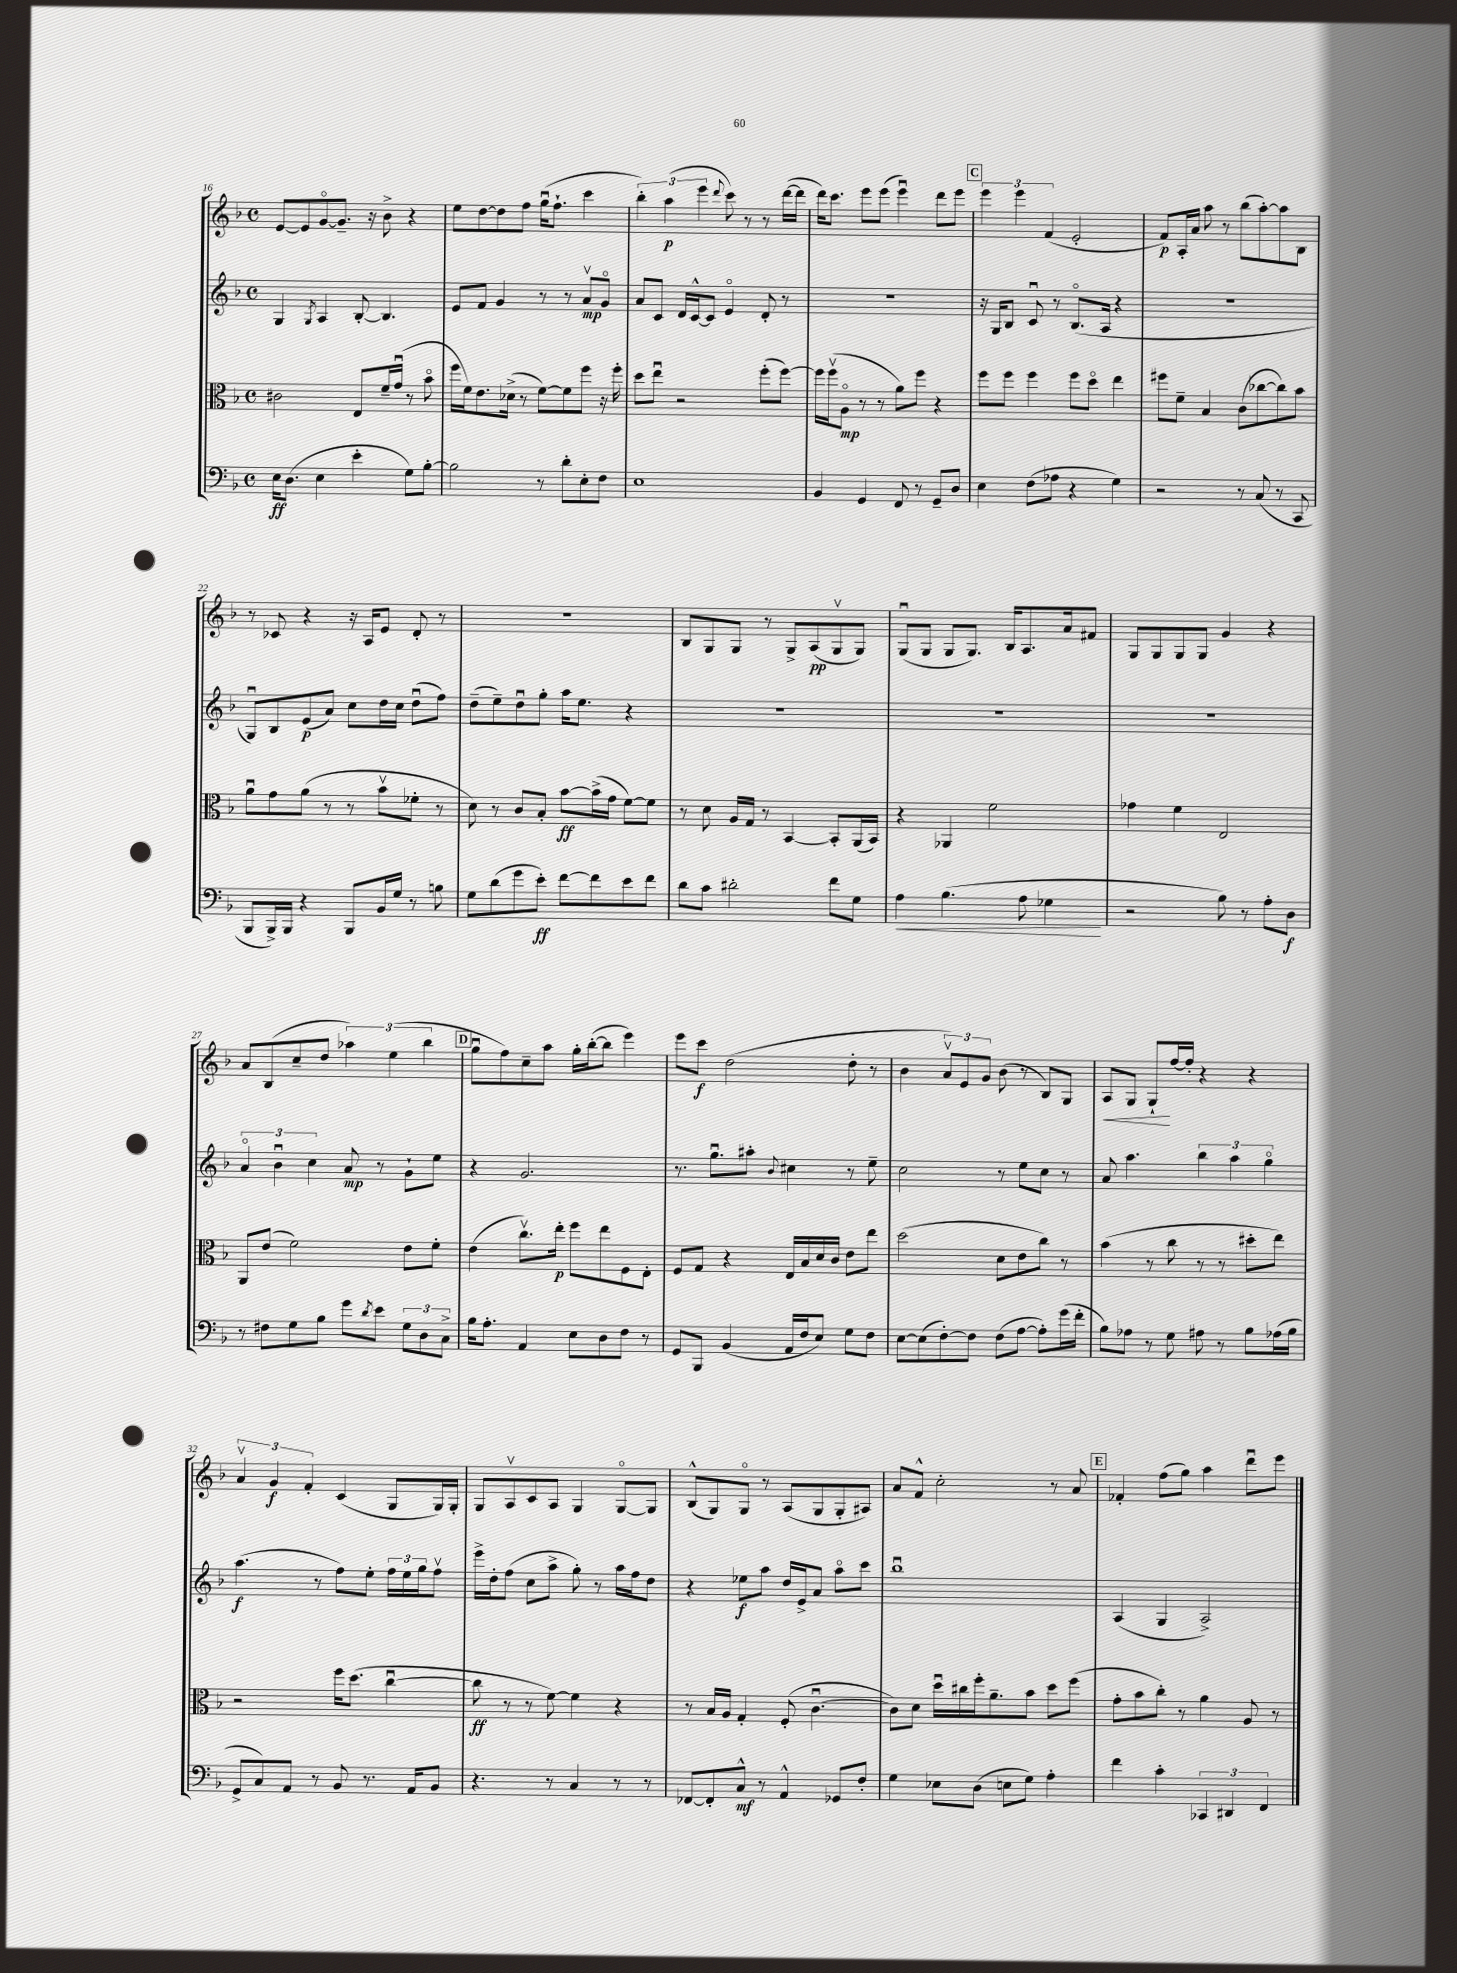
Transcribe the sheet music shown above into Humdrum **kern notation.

**kern	**kern	**kern	**kern
*staff4	*staff3	*staff2	*staff1
*clefF4	*clefC3	*clefG2	*clefG2
*k[b-]	*k[b-]	*k[b-]	*k[b-]
*M4/4	*M4/4	*M4/4	*M4/4
*met(c)	*met(c)	*met(c)	*met(c)
16E	2c#	4G	[8e
(8.D	.	.	.
.	.	.	8e]
.	.	8qG	.
4E	.	4A	[8go
.	.	.	8.g~]
4e'	8E	[8B-'	.
.	.	.	16r
.	16f~	4.B-]	8b-^
.	(16gu	.	.
8G)	8r	.	4r
[8B-'	8b-o	.	.
=	=	=	=
2B-]	16ff	8e	8ee
.	16f)	.	.
.	8.e	8f	[8dd
.	.	4g	8dd]
.	(16d-^	.	.
.	8r	.	8ff
8r	[8f)	8r	(16ggu
.	.	.	8.ff`
8d'	8f]	8r	.
8E'	8ff	8av	4ccc
8F	16r	8go	.
.	16ff'	.	.
=	=	=	=
1E	8dd	8a	6bb-')
.	8eeu	8c	.
.	.	.	(6aa
.	2r	16d	.
.	.	[16c^^	.
.	.	.	6eee
.	.	8c]	.
.	.	.	8qqddd
.	.	4eo	8ccc)
.	.	.	8r
.	(8ff'	8d'	8r
.	[8ff)	8r	([16ddd
.	.	.	16ddd]
=	=	=	=
4BB-	16ff]	1r	16ddd)
.	(16ffv	.	8.ccc
.	8Ao	.	.
4GG	8r	.	8eee
.	8r	.	(8eee
8FF	8a)	.	4eeeu)
8r	8ff	.	.
8GG~	4r	.	8ddd
8D	.	.	8eee
=	=	=	=
4E	8ff	16r	6eee
.	.	16G	.
.	8ff	8B-	.
.	.	.	6eee
(8F	4ff	8cu	.
.	.	.	(6f
8A-	.	8r	.
4r	8ff	(8.B-o	2e'
.	8ddo	.	.
.	.	16A	.
4G)	4ee	4r	.
=	=	=	=
2r	8ff#	1r	8f)
.	8f~	.	16A'
.	.	.	16a
.	4B-	.	8aa
.	.	.	8r
8r	(8c	.	(8bb-
(8C	[8cc-	.	[8aa')
8r	8cc-])	.	8aa]
8CC	8b-	.	8B-
=	=	=	=
8BBB-	8au	8Gu)	8r
16BBB-^)	8g	8B-	8c-
16BBB-	.	.	.
4r	(8a	(8e	4r
.	8r	8a)	.
8BBB-	8r	8cc	16r
.	.	.	16A
16BB-	8b-v	16dd	8e
16G	.	16cc	.
8r	8f-'	(8ddu	8d'
8B	8r	8ff)	8r
=	=	=	=
8G	8d)	(8dd~	1r
(8d	8r	8ee~)	.
8g	8c	8ddu	.
8e')	8B-'	8gg'	.
[8f	[8b-	16aa	.
.	.	8.ee	.
8f]	(16b-^]	.	.
.	16g	.	.
8e	[8f)	4r	.
8f	8f]	.	.
=	=	=	=
8d	8r	1r	8B-
8c	8d	.	8G
2d#'	16A	.	8G
.	16G	.	.
.	8r	.	8r
.	[4BB-	.	8G^
.	.	.	(8A
8f	8BB-']	.	8Gv
8G	(16AA	.	8G)
.	16BB-)	.	.
=	=	=	=
4A	4r	1r	(8Gu
.	.	.	8G
(4.B-	4AA-	.	8G
.	.	.	8.G)
.	2f	.	.
.	.	.	16B-
8A	.	.	8.A
4G-	.	.	.
.	.	.	16a
.	.	.	8f#
=	=	=	=
2r	4g-	1r	8G
.	.	.	8G
.	4f	.	8G
.	.	.	8G
8B-)	2E	.	4g
8r	.	.	.
8A'	.	.	4r
8D	.	.	.
=	=	=	=
8r	8AA	6ao	8a
8F#	(8e	.	(8B-
.	.	6b-u	.
8G	2f)	.	8cc~
.	.	6cc	.
8B-	.	.	8dd
8g	.	8a	6aa-)
8qd	.	.	.
8e	.	8r	.
.	.	.	(6ee
12G	8e	8g`	.
12D	.	.	6bb-
.	8f'	8ee	.
12C^	.	.	.
=	=	=	=
16B-	(4e	4r	8ggu
8.A'	.	.	.
.	.	.	8ff)
4AA	8.ccv)	2.g	8cc~
.	.	.	8aa
.	16ee'	.	.
8E	8ff	.	16gg'
.	.	.	([16bb-'
8D	8ee	.	8bb-]
8F	8F	.	4eee)
8r	8E'	.	.
=	=	=	=
8GG	8F	8.r	8eee
8BBB-	8G	.	8ccc
.	.	8.ggu	.
(4BB-	4r	.	(2dd
.	.	8aa#'	.
.	.	8qqb-	.
16AA	16E	4cc#	.
16F	16B-	.	.
8E)	16d	.	.
.	16c	.	.
8G	8e	8r	8dd'
8F	8ee	8ee~	8r
=	=	=	=
[8E	(2dd	2cc	4b-
(8E]	.	.	.
[8F')	.	.	12av)
.	.	.	12e
8F]	.	.	.
.	.	.	12g
(8F	8d	8r	(8b-
[8A	8e	8ee	8r
8A'])	8cc)	8cc	8B-)
(16g	8r	8r	8G
16f'	.	.	.
=	=	=	=
8B-)	(4b-	8a	8A
8A-	.	4.aa	8G
8r	8r	.	8G`
8G	8cc	.	[16ff
.	.	.	16ff']
8A#	8r	6bb-	4r
8r	8r	.	.
.	.	6aa	.
8B-	8dd#'	.	4r
.	.	6ggo	.
(16A-	8ee)	.	.
16B-	.	.	.
=	=	=	=
8GG^	2r	(4.aa	6av
8C)	.	.	.
.	.	.	6g
8AA	.	.	.
.	.	.	6f'
8r	.	8r	.
8BB-	16ff	8ff)	(4c
.	(8.dd	.	.
8.r	.	8ee'	.
.	[4ccu	24ff	8G
.	.	24ee	.
16AA	.	.	.
.	.	24gg	.
8BB-	.	8ffv	16G)
.	.	.	16G'
=	=	=	=
4.r	8cc]	16eee^	8G
.	.	16dd'	.
.	8r	(8ff	8Av
.	8r	8cc	8c
8r	[8f)	8aa^	8A
4C	4f]	8gg')	4G
.	.	8r	.
8r	4r	16aa	[8Go
.	.	16ff	.
8r	.	8dd	8G]
=	=	=	=
[8FF-	8r	4r	(8B-^^
8FF-']	16B-	.	8G)
.	16A	.	.
8C^^	4G'	8ee-	8Go
8r	.	8aa	8r
4AA^^	(8F'	16dd	(8A
.	.	16e^	.
.	[4.cu	8a	8G
8GG-	.	8aao	8G'
8F'	.	8ccc	8A#)
=	=	=	=
4G	8c])	1bb-u	8a
.	8d	.	8f^^
8E-	16ddu	.	2cc'
.	16cc#	.	.
(8D	16ff'	.	.
.	8.a~	.	.
8E	.	.	.
8G)	8b-	.	.
4A'	8dd	.	8r
.	(8ff	.	8a
=	=	=	=
4f	8g'	(4A	4f-'
.	8b-	.	.
4c'	8cc')	4G	(8ff
.	8r	.	8gg)
6CC-	4a	2A^)	4aa
6DD#	.	.	.
.	8A	.	8dddu
6FF	.	.	.
.	8r	.	8eee
==	==	==	==
*-	*-	*-	*-
